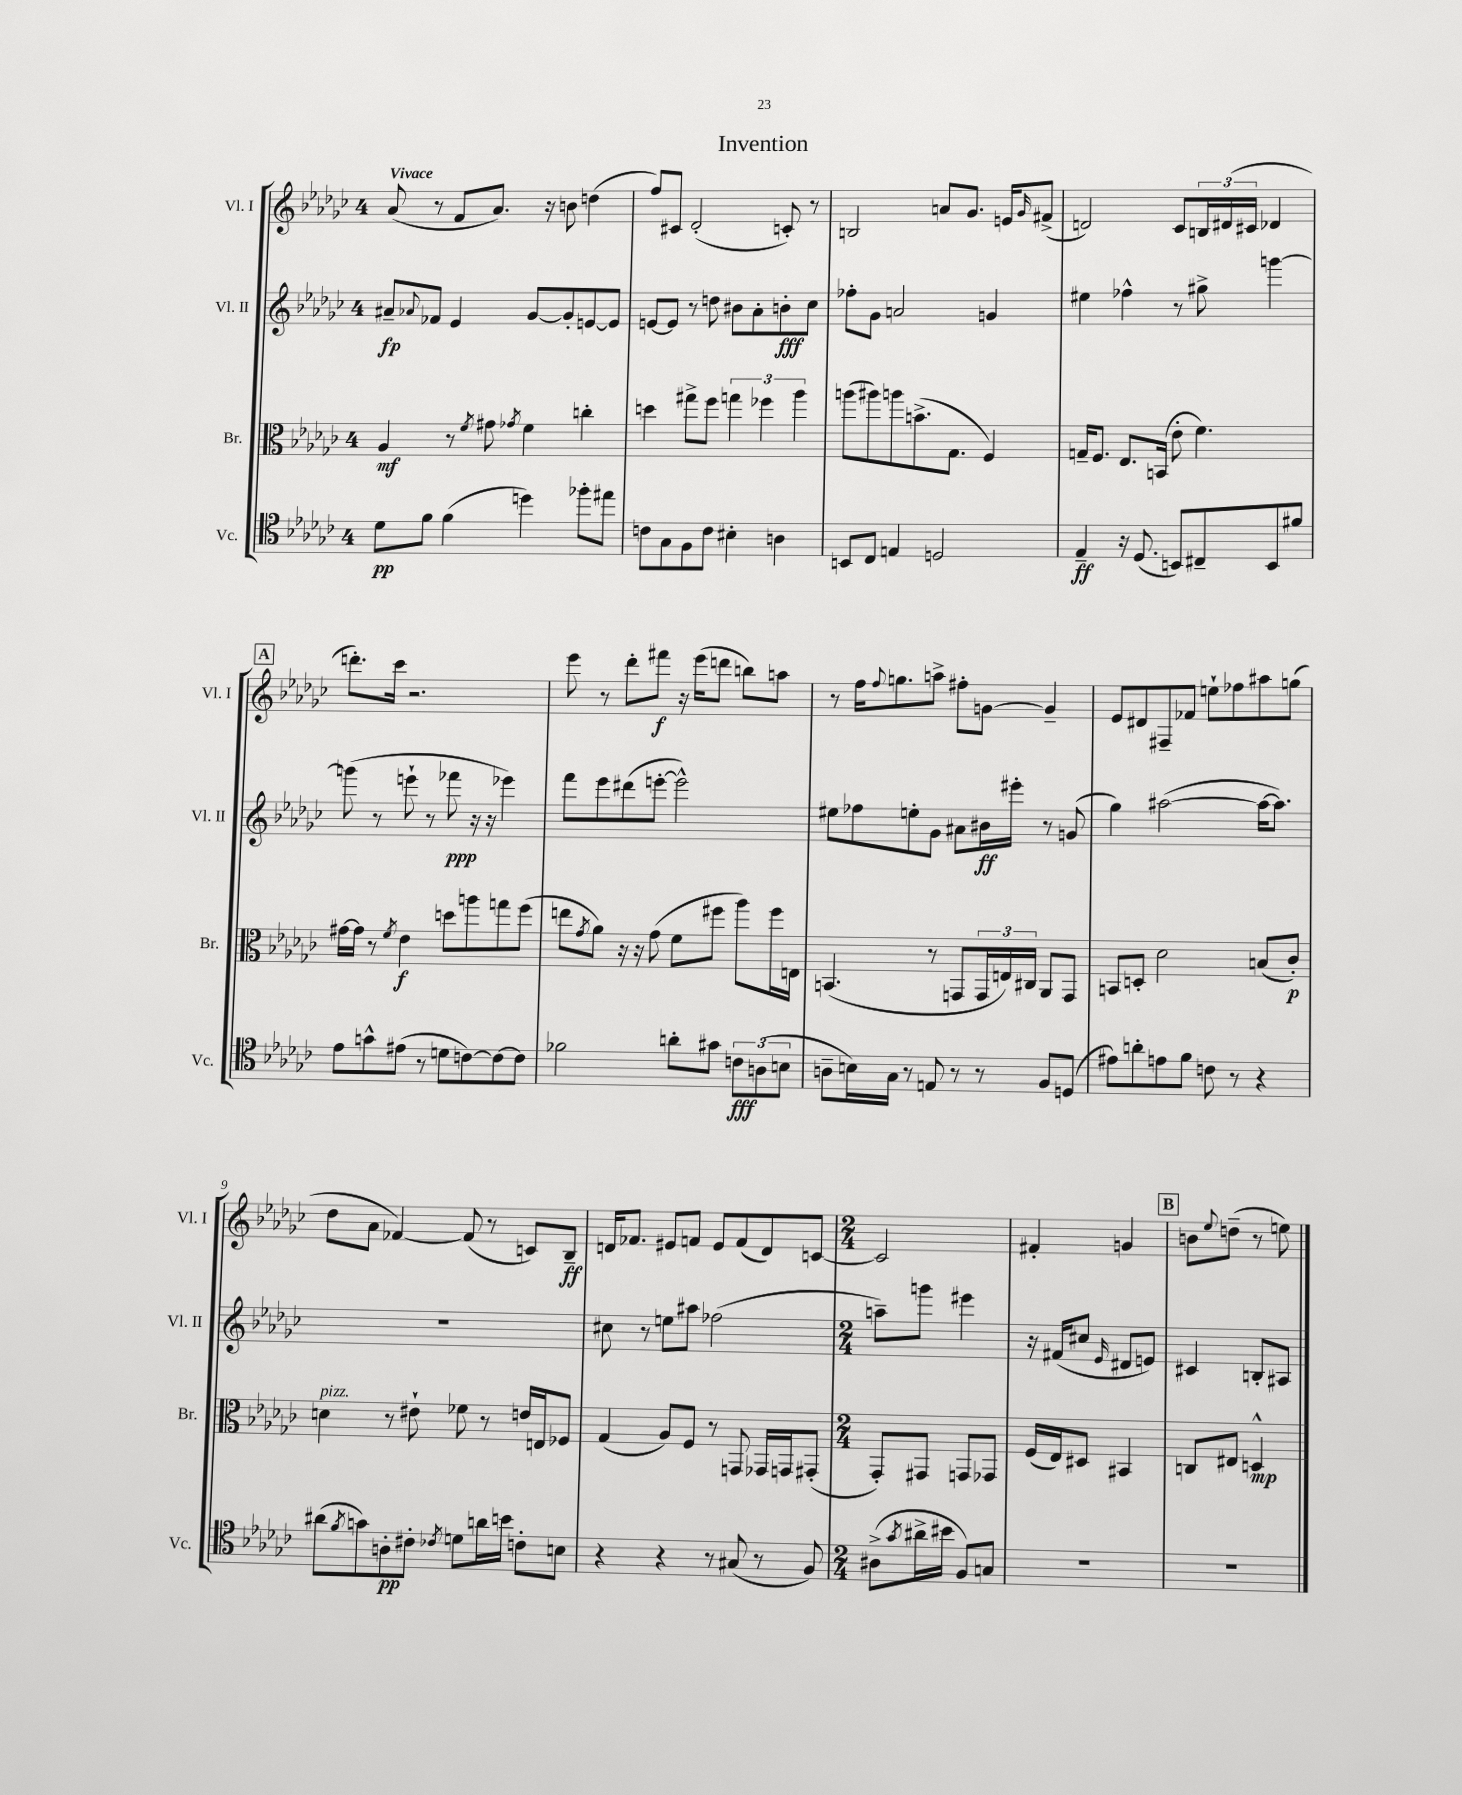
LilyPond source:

\header { title = "Invention" }
<<
\new StaffGroup <<
\new Staff = "s0" \with { instrumentName = "Vl. I" shortInstrumentName = "Vl. I" } {
    \clef treble \key ges \major \once \override Staff.TimeSignature.style = #'single-digit \time 4/4 \tempo "Vivace"
    aes'8( r8 f'8 aes'8.) r16 b'8 d''4( |
    f''8) cis'8 des'2-.( c'8-.) r8 |
    b2 a'8 ges'8. e'16 \grace { ges'16 } fis'8->( |
    d'2) ces'8 \tuplet 3/2 { b16 dis'16( cis'16 } des'4 |
    \mark \markup { \box "A" } d'''8.-.) ces'''16 r2. |
    ees'''8 r8 des'''8-. fis'''8\f r16 ees'''16( d'''8 b''8) a''8 |
    r8 f''16 \appoggiatura { f''8 } g''8. a''8-> fis''8-. g'8~ g'4-- |
    ees'8 dis'8 fis8-- fes'8 e''8-! fes''8 ais''8 g''8( |
    des''8 aes'8 fes'4~) fes'8( r8 c'8) bes8--\ff |
    d'16 fes'8. eis'8 f'8 eis'8 f'8( d'8) c'8~ |
    \numericTimeSignature \time 2/4 c'2 |
    fis'4-. g'4 |
    \mark \markup { \box "B" } b'8 \appoggiatura { ees''8 } d''8--( r8 e''8) \bar "|." |
}
\new Staff = "s1" \with { instrumentName = "Vl. II" shortInstrumentName = "Vl. II" } {
    \clef treble \key ges \major \once \override Staff.TimeSignature.style = #'single-digit \time 4/4
    ais'8--\fp \appoggiatura { aes'8 } fes'8 ees'4 ges'8~ ges'8-. e'8~ e'8 |
    e'8~ e'8 r8 d''8 bis'8 aes'8-. b'8-.\fff ces''8 |
    fes''8-. ges'8 a'2 g'4 |
    eis''4 fes''4-^ r8 gis''8-> g'''4~ |
    \mark \markup { \box "A" } g'''8( r8 e'''8-! r8 fes'''8\ppp r16 r16 ees'''4) |
    f'''8 ees'''8 dis'''8( e'''8~-. e'''2-^) |
    eis''8 fes''8 e''8-. ges'8 ais'8 bis'16\ff eis'''16-. r8 g'8( |
    ges''4) ais''2~( ais''16~ ais''8.) |
    R1 |
    cis''8 r8 e''8 ais''8 fes''2( |
    \numericTimeSignature \time 2/4 a''8--) g'''8 eis'''4 |
    r16 fis'16( cis''8 \grace { ees'16 } dis'8 e'8) |
    \mark \markup { \box "B" } cis'4 b8-. ais8 \bar "|." |
}
\new Staff = "s2" \with { instrumentName = "Br." shortInstrumentName = "Br." } {
    \clef alto \key ges \major \once \override Staff.TimeSignature.style = #'single-digit \time 4/4
    aes4\mf r8 \acciaccatura { f'8 } gis'8 \acciaccatura { ges'8 } f'4 c''4-. |
    d''4 gis''8-> f''8 \tuplet 3/2 { g''4 fes''4 aes''4 } |
    a''8( ais''8) a''8 b'8.->( ges8. f4) |
    g16-- f8. ees8. b,16( ees'8-. f'4.) |
    \mark \markup { \box "A" } gis'16~ gis'16 r8 \acciaccatura { f'8 } ees'4\f d''8 a''8 g''8 f''8( |
    e''8 \acciaccatura { ges'8 } aes'8) r16 r16 ges'8( f'8 fis''8 aes''8) fis''16 e16 |
    b,4.( r8 g,8 \tuplet 3/2 { g,16 e16) cis16 } aes,8 g,8 |
    b,8 d8-. des'2 b8( ces'8-.\p) |
    d'4^\markup { \italic "pizz." } r8 eis'8-! fes'8 r8 e'16 e16 fes8 |
    ges4( aes8) f8 r8 g,8 ges,16 g,16 gis,8-.( |
    \numericTimeSignature \time 2/4 ges,8-.) gis,8 g,8 ges,8 |
    f16( ees16) dis8 bis,4 |
    \mark \markup { \box "B" } c8 eis8 d4-^\mp \bar "|." |
}
\new Staff = "s3" \with { instrumentName = "Vc." shortInstrumentName = "Vc." } {
    \clef tenor \key ges \major \once \override Staff.TimeSignature.style = #'single-digit \time 4/4
    des'8\pp f'8 f'4( d''4) fes''8-. eis''8 |
    c'8 ges8 f8 c'8 bis4-. a4 |
    b,8 ces8 e4 d2 |
    ees4--\ff r16 des8.( b,8) cis8-- b,8 fis'8 |
    \mark \markup { \box "A" } ees'8 g'8-^ eis'8( r8 d'8 c'8~) c'8~ c'8 |
    fes'2 a'8-. gis'8 \tuplet 3/2 { c'8\fff a8( b8 } |
    a8-- b16) ges16 r8 e8 r8 r8 f8 d8( |
    eis'8) a'8-. e'8 f'8 c'8 r8 r4 |
    ais'8( \acciaccatura { f'8 } g'8) a8-.\pp cis'8-. \acciaccatura { ces'8 } d'8 a'16 b'16 c'8-. b8 |
    r4 r4 r8 gis8( r8 f8) |
    \numericTimeSignature \time 2/4 ais8->( \acciaccatura { ges'8 } ais'16-> bis'16 f8) g8 |
    R2 |
    \mark \markup { \box "B" } R2 \bar "|." |
}
>>
>>
